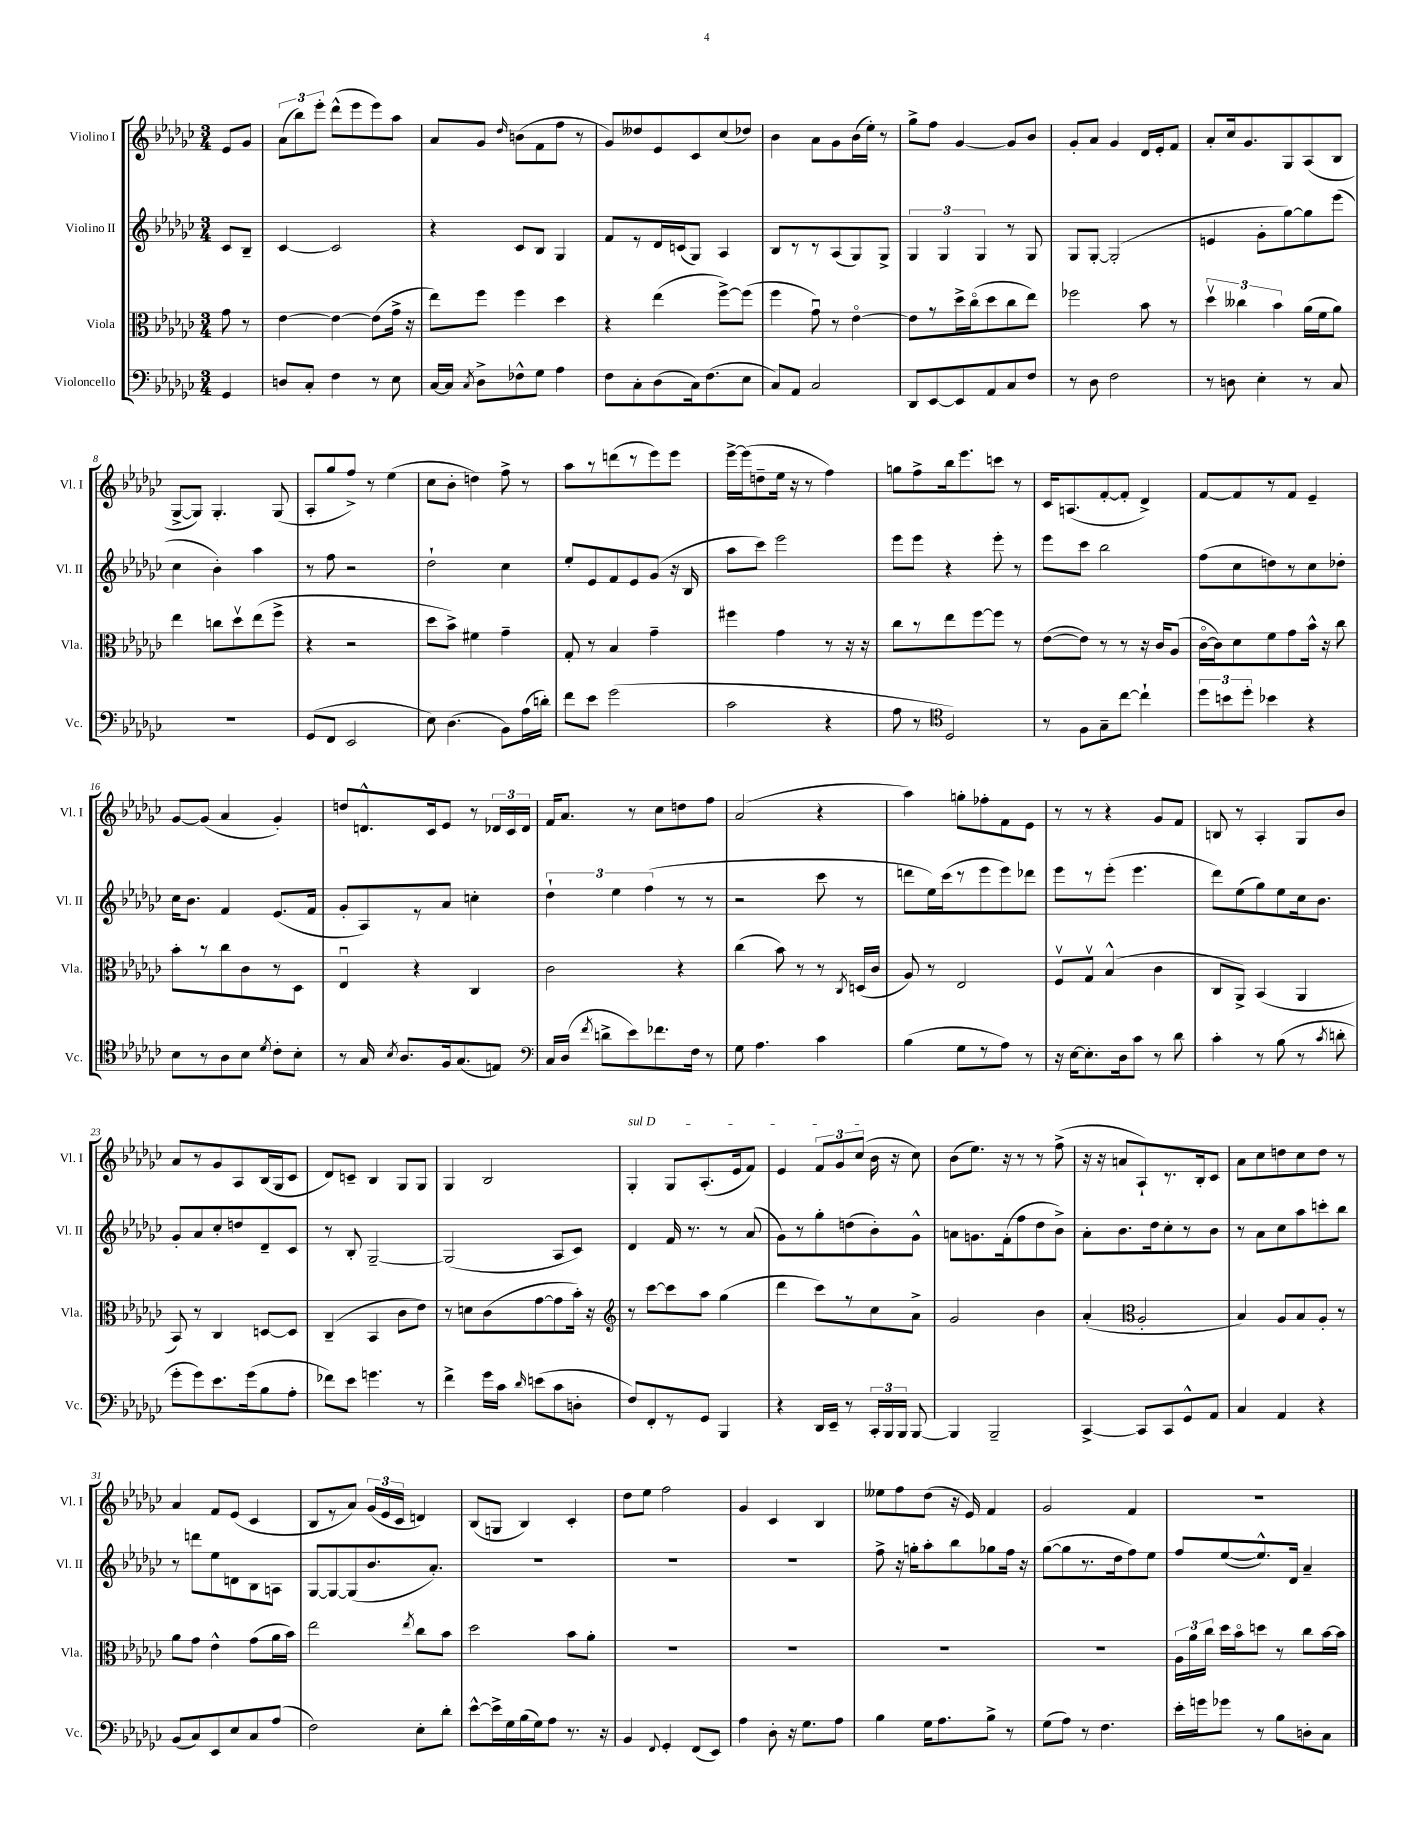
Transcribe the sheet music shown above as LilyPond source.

<<
\new StaffGroup <<
\new Staff = "s0" \with { instrumentName = "Violino I" shortInstrumentName = "Vl. I" } {
    \clef treble \key ges \major \numericTimeSignature \time 3/4 \partial 4
    \autoBeamOff ees'8[ ges'8] |
    \tuplet 3/2 { aes'8[( bes''8) ees'''8]-. } des'''8[-^( ees'''8 ees'''8) aes''8] |
    aes'8[ ges'8] \grace { des''16 } b'8[( f'8 f''8] r8 |
    ges'8[) deses''8 ees'8 ces'8 ces''8( des''8]) |
    bes'4 aes'8[ ges'8 bes'16( ees''16]-.) r8 |
    ges''8[-> f''8] ges'4~ ges'8[ bes'8] |
    ges'8[-. aes'8] ges'4 des'16[ ees'16-. f'8] |
    aes'8[-. ces''16 ges'8. ges8 aes8( bes8] |
    ges8[~-> ges8]) ges4.-. ges8( |
    aes8[-. ges''8 f''8]->) r8 ees''4( |
    ces''8[ bes'8]-. d''4) f''8-> r8 |
    aes''8[ r8 d'''8( r8 ees'''8) ees'''8] |
    ees'''16[~-> ees'''16( d''8-- ees''16] r16 r8 f''4) |
    g''8[ f''8-> bes''16 ees'''8. c'''8] r8 |
    ces'16[ a8.( f'8~-. f'8]-. des'4->) |
    f'8[~ f'8 r8 f'8] ees'4-- |
    ges'8[~ ges'8]( aes'4 ges'4-.) |
    d''8[ d'8.-^ ces'16 ees'8] r8 \tuplet 3/2 { des'16[ ces'16 des'16] } |
    f'16[ aes'8.] r8 ces''8[ d''8 f''8] |
    aes'2( r4 |
    aes''4) g''8[-. fes''8-. f'8 ees'8] |
    r8 r8 r4 ges'8[ f'8] |
    b8 r8 aes4-. ges8[ bes'8] |
    aes'8[ r8 ges'8 aes8 bes16( ges16 ces'8] |
    des'8[) c'8]-- bes4 ges8[ ges8] |
    ges4 bes2 |
    \once \override TextSpanner.bound-details.left.text = \markup { \italic "sul D" } ges4-.\startTextSpan ges8[ aes8.-.( ees'16 f'8]) |
    ees'4 \tuplet 3/2 { f'8[ ges'8 ces''8]( } bes'16\stopTextSpan r16 ces''8) |
    bes'8[( ees''8.]) r16 r8 r8 f''8->( |
    r16 r16 a'8[ aes8-!) r8. bes16-. ces'8] |
    aes'8[ ces''8 d''8 ces''8 d''8] r8 |
    aes'4 f'8[ ees'8]( ces'4 |
    bes8[ r8 aes'8]) \tuplet 3/2 { ges'16[( ees'16 ces'16] } d'4) |
    bes8[( g8] bes4) ces'4-. |
    des''8[ ees''8] f''2 |
    ges'4 ces'4 bes4 |
    eeses''8[ f''8 des''8]( r16 ees'16) f'4 |
    ges'2 f'4 |
    R2. \bar "|." |
}
\new Staff = "s1" \with { instrumentName = "Violino II" shortInstrumentName = "Vl. II" } {
    \clef treble \key ges \major \numericTimeSignature \time 3/4 \partial 4
    \autoBeamOff ces'8[ bes8]-- |
    ces'4~ ces'2 |
    r4 ces'8[ bes8] ges4 |
    f'8[ r8 des'16 c'16( ges8]) aes4 |
    bes8[ r8 r8 aes8( ges8) ges8]-> |
    \tuplet 3/2 { ges4 ges4 ges4 } r8 ges8 |
    ges8[ ges8]~-. ges2-.( |
    e'4 ges'8[-. ges''8~) ges''8 ees'''8]( |
    ces''4 bes'4-.) aes''4 |
    r8 f''8 r2 |
    des''2-! ces''4 |
    ees''8[-. ees'8 f'8 ees'8 ges'8]( r16 bes16 |
    aes''8[ ces'''8]) ees'''2 |
    ees'''8[ ees'''8] r4 ees'''8-. r8 |
    ees'''8[ ces'''8] bes''2 |
    f''8[( ces''8 d''8) r8 ces''8 des''8]-. |
    ces''16[ bes'8.] f'4 ees'8.[( f'16] |
    ges'8[-. aes8) r8 aes'8] c''4-. |
    \tuplet 3/2 { des''4-! ees''4 f''4( } r8 r8 |
    r2 ces'''8 r8 |
    d'''8[ ees''16) ces'''16( r8 ees'''8 ees'''8) des'''8] |
    ees'''8[ r8 ees'''8]-.( ees'''4. |
    des'''8[) ees''8( ges''8) ees''8 ces''16 bes'8.] |
    ges'8[-. aes'8 ces''8-. d''8 des'8-- ces'8] |
    r8 bes8-. ges2~-- |
    ges2( aes8[ ces'8]) |
    des'4 f'16 r8. r8 aes'8( |
    ges'8[) r8 ges''8-. d''8( bes'8-.) ges'8]-^ |
    a'8[ g'8. f'16-.( f''8 des''8 bes'8]->) |
    aes'8[-. bes'8. des''16 ces''8-. r8 bes'8] |
    r8 aes'8[ ces''8 aes''8 c'''8-. bes''8] |
    r8 d'''8[ ees''8 d'8 bes8 a8] |
    ges8[~ ges8~ ges8( bes'8. aes'8.]-.) |
    R2. |
    R2. |
    R2. |
    f''8-> r16 g''16[-. aes''8-. bes''8 ges''8 f''16] r16 |
    ges''8[~( ges''8 r8. des''16 f''8) ees''8] |
    f''8[ ees''8~( ees''8.-^) des'16] aes'4-- \bar "|." |
}
\new Staff = "s2" \with { instrumentName = "Viola" shortInstrumentName = "Vla." } {
    \clef alto \key ges \major \numericTimeSignature \time 3/4 \partial 4
    \autoBeamOff ges'8 r8 |
    ees'4~ ees'4~ ees'8[( ges'16]-> r16 |
    ees''8[) f''8] f''4 des''4 |
    r4 ees''4( f''8[~->) f''8]( |
    f''4 ges'8\downbow) r8 ees'4~\flageolet |
    ees'8[ r8 des''16-> ces''16\flageolet( des''8 ces''8 ees''8]) |
    fes''2 bes'8 r8 |
    \tuplet 3/2 { des''4\upbow ceses''4 bes'4 } aes'16[( f'16 aes'8]) |
    ees''4 c''8[ des''8\upbow ees''8( f''8]-> |
    r4 r2 |
    des''8[ bes'8]->) fis'4 ges'4-- |
    ges8-. r8 bes4 ges'4-- |
    fis''4 ges'4 r8 r16 r16 |
    ces''8[ r8 ees''8 f''8~ f''8] r8 |
    ees'8[~( ees'8]) r8 r8 r16 ces'16[ aes8]( |
    ces'16[~\flageolet ces'16) des'8 f'8 ges'8 bes'16]-^ r16 ces''8 |
    bes'8[-. r8 ces''8 ces'8 r8 des8] |
    ees4\downbow r4 ces4 |
    ces'2 r4 |
    ces''4( bes'8) r8 r8 \acciaccatura { ces8 } d16[( ces'16] |
    aes8) r8 ees2 |
    f8[\upbow ges8]\upbow bes4-^( ces'4 |
    ces8[ aes,8]->) bes,4( aes,4 |
    bes,8) r8 ces4 d8[~ d8] |
    ces4--( bes,4 ces'8[ ees'8]) |
    r8 d'8[ ces'8( ges'8~ ges'8 bes'16]-.) r16 |
    \clef treble r8 ces'''8[~ ces'''8 aes''8] ges''4( |
    des'''4 ces'''8[) r8 ces''8 aes'8]-> |
    ges'2 bes'4 |
    aes'4-.( \clef alto aes2-. |
    bes4) aes8[ bes8 aes8]-. r8 |
    aes'8[ ges'8] ees'4-^ ges'8[( aes'16 bes'16]) |
    ees''2 \acciaccatura { ees''8 } ces''8[ bes'8] |
    des''2 bes'8[ aes'8]-. |
    R2. |
    R2. |
    R2. |
    R2. |
    \tuplet 3/2 { aes16[ aes'16 ces''16] } des''16[ bes'16\flageolet d''8] r8 ces''8[ bes'16~ bes'16] \bar "|." |
}
\new Staff = "s3" \with { instrumentName = "Violoncello" shortInstrumentName = "Vc." } {
    \clef bass \key ges \major \numericTimeSignature \time 3/4 \partial 4
    \autoBeamOff ges,4 |
    d8[ ces8]-. f4 r8 ees8 |
    ces16[~ ces16] \acciaccatura { ces8 } des8[-> fes8-^ ges8] aes4 |
    f8[ ces8-. des8( ces16) f8.( ees8] |
    ces8[) aes,8] ces2 |
    des,8[ ees,8~ ees,8 aes,8 ces8 f8] |
    r8 des8 f2 |
    r8 d8 ees4-. r8 ces8 |
    R2. |
    ges,8[( f,8] ees,2 |
    ees8) des4.( bes,8[) aes16( d'16]-.) |
    f'8[ ees'8] ges'2( |
    ces'2 r4 |
    aes8 r8 \clef tenor des2) |
    r8 f8[ ges8-- ces''8]~ ces''4-! |
    \tuplet 3/2 { des''8[ b'8 des''8]-. } bes'4 r4 |
    bes8[ r8 aes8 bes8] \acciaccatura { des'8 } ces'8[-. bes8]-. |
    r8 ges16 \acciaccatura { bes8 } aes8.[ f16 ges8.( e8]) |
    \clef bass ces16[ des16]( \acciaccatura { f'8 } d'8[-> ees'8) fes'8. f16] r8 |
    ges8 aes4. ces'4 |
    bes4( ges8[ r8 aes8]) r8 |
    r16 ees16[~ ees8.-. des16 ces'8] r8 des'8 |
    ces'4-. r8 bes8( r8 \acciaccatura { ces'8 } d'8-. |
    ges'8[-. ges'8) ees'8. ges'16( bes8 aes8]-. |
    fes'8[) ees'8] g'4. r8 |
    f'4-> ges'16[ ces'16] \grace { des'16 } e'8[( ces'8 d8]-. |
    f8[) f,8-. r8 ges,8] bes,,4 |
    r4 des,16[ ees,16]-- r8 \tuplet 3/2 { ces,16[-. bes,,16 bes,,16] } bes,,8~ |
    bes,,4 bes,,2-- |
    ces,4~-> ces,8[ ces,8 ges,8-^ aes,8] |
    ces4 aes,4 r4 |
    bes,8[( ces8) ees,8 ees8 ces8 aes8]( |
    f2) ees8[-. des'8]-. |
    ees'8[~-^ ees'16-> ges16 bes16( ges16) aes8] r8. r16 |
    bes,4 \appoggiatura { f,8 } ges,4-. f,8[( ees,8]) |
    aes4 des8-. r16 ges8.[ aes8] |
    bes4 ges16[ aes8. bes8]-> r8 |
    ges8[( aes8]) r8 f4. |
    ees'16[-. g'16 ges'8] r8 bes8[ d8-. ces8] \bar "|." |
}
>>
>>
